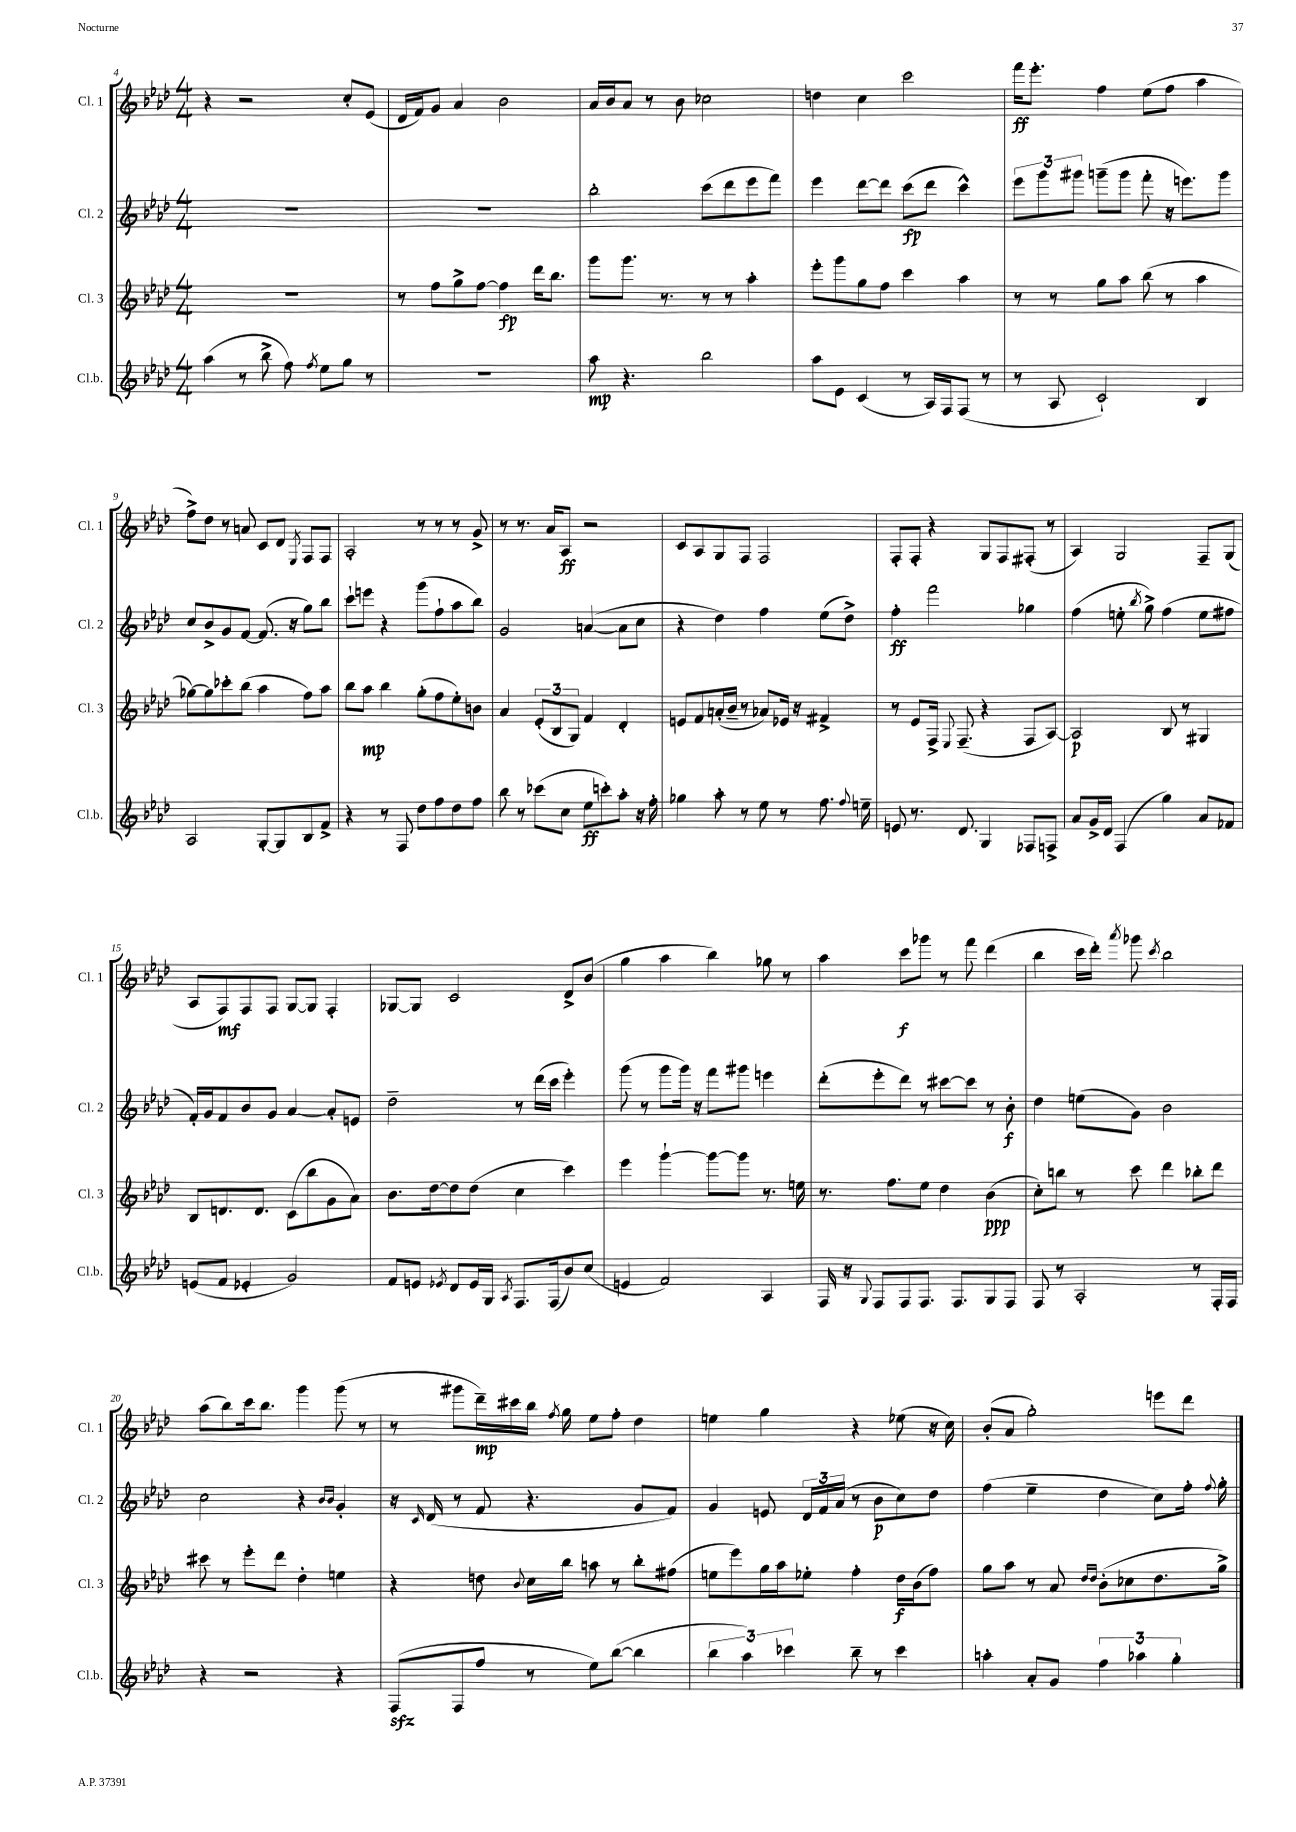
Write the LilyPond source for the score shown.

<<
\new StaffGroup <<
\new Staff = "s0" \with { instrumentName = "Cl. 1" shortInstrumentName = "Cl. 1" } {
    \clef treble \key aes \major \numericTimeSignature \time 4/4
    \autoBeamOff r4 r2 c''8[-. ees'8]( |
    des'16[ f'16) g'8] aes'4 bes'2 |
    aes'16[ bes'16 aes'8] r8 bes'8 ces''2 |
    d''4 c''4 c'''2 |
    f'''16[\ff ees'''8.]-. f''4 ees''8[( f''8] aes''4 |
    f''8[->) des''8] r8 a'8 c'8[ des'8] \acciaccatura { ees8 } f8[ f8] |
    aes2-. r8 r8 r8 g'8-> |
    r8 r8. aes'16[ aes8]\ff r2 |
    c'8[ aes8 g8 f8] f2 |
    f8[-. f8]-. r4 g8[ f8 fis8]-.( r8 |
    aes4) g2 f8[-- g8]( |
    aes8[ f8\mf) f8 f8] g8[~ g8] f4-. |
    ges8[~ ges8] c'2 des'8[-> bes'8]( |
    g''4 aes''4 bes''4) ges''8 r8 |
    aes''4 c'''8[\f ges'''8] r8 f'''8 des'''4( |
    bes''4 c'''16[ des'''16]-.) \acciaccatura { aes'''8 } ges'''8 \acciaccatura { c'''8 } bes''2 |
    aes''8[( bes''8) c'''16 bes''8.] g'''4 g'''8( r8 |
    r8 gis'''8[ des'''16--\mp) cis'''16 bes''16] \acciaccatura { f''8 } g''16 ees''8[ f''8]-. des''4 |
    e''4 g''4 r4 ees''8( r16 c''16) |
    bes'8[-.( aes'8] g''2-.) e'''8[ des'''8] \bar "|." |
}
\new Staff = "s1" \with { instrumentName = "Cl. 2" shortInstrumentName = "Cl. 2" } {
    \clef treble \key aes \major \numericTimeSignature \time 4/4
    \autoBeamOff R1 |
    R1 |
    bes''2-. c'''8[( des'''8 ees'''8 f'''8]) |
    ees'''4 des'''8[~ des'''8] c'''8[\fp( des'''8] c'''4-^) |
    \tuplet 3/2 { ees'''8[ g'''8 gis'''8] } g'''8[--( g'''8] f'''8-. r16 e'''8.[) g'''8] |
    c''8[ bes'8-> g'8 f'8]~ f'8.( r16 g''8[) bes''8] |
    c'''8[-! e'''8] r4 g'''8[( f''8-! aes''8 bes''8]) |
    g'2 a'4~( a'8[ c''8] |
    r4 des''4) f''4 ees''8[( des''8]->) |
    f''4-.\ff f'''2 ges''4 |
    f''4( e''8-. \acciaccatura { bes''8 } g''8->) f''4( e''8[ fis''8] |
    f'16[-.) g'16 f'8 bes'8 g'8] aes'4~ aes'8[-. e'8] |
    des''2-- r8 des'''16[( c'''16] ees'''4-.) |
    g'''8( r8 g'''8[ g'''16]) r16 f'''8[ gis'''8] e'''4 |
    des'''8[-.( ees'''8-. des'''8]) r8 cis'''8[~ cis'''8] r8 bes'8-.\f |
    des''4 e''8[( g'8]) bes'2 |
    c''2 r4 \grace { bes'16[ bes'16] } g'4-. |
    r16 \grace { c'16 } des'16( r8 f'8 r4. g'8[ f'8]) |
    g'4 e'8 \tuplet 3/2 { des'16[ f'16 aes'16]( } r8 bes'8[\p c''8) des''8] |
    f''4( ees''4-- des''4 c''8[) f''16]-. \appoggiatura { f''8 } g''16-. \bar "|." |
}
\new Staff = "s2" \with { instrumentName = "Cl. 3" shortInstrumentName = "Cl. 3" } {
    \clef treble \key aes \major \numericTimeSignature \time 4/4
    \autoBeamOff R1 |
    r8 f''8[ g''8-> f''8]~ f''4\fp des'''16[ bes''8.] |
    g'''8[ g'''8.] r8. r8 r8 aes''4-. |
    ees'''8[-. g'''8 g''8 f''8] c'''4 aes''4 |
    r8 r8 g''8[ aes''8] bes''8( r8 aes''4 |
    ges''8[~) ges''8 ces'''8-. bes''8]( aes''4 f''8[) aes''8] |
    bes''8[ aes''8]\mp bes''4 g''8[-.( f''8 ees''8-.) b'8] |
    aes'4 \tuplet 3/2 { ees'8[-.( bes8 g8]) } f'4 des'4-. |
    e'8[ f'8 a'16-.( bes'16]-- r8 aes'8[) ees'16] r16 fis'4-> |
    r8 ees'8[ f16]-> \appoggiatura { ees8 } f8.--( r4 f8[ aes8]~) |
    aes2\p bes8 r8 gis4 |
    bes8[ d'8. d'8.] c'8[( bes''8 g'8 aes'8]) |
    bes'8.[ des''16~ des''8 des''8]( c''4 c'''4) |
    ees'''4 g'''4~-! g'''8[~ g'''8] r8. e''16 |
    r8. f''8.[ ees''8] des''4 bes'4\ppp( |
    c''8[-.) b''8] r8 c'''8 des'''4 bes''8[-. des'''8] |
    cis'''8 r8 ees'''8[-. des'''8] des''4-. e''4 |
    r4 d''8 \appoggiatura { bes'8 } c''16[ bes''16] a''8 r8 bes''8[-. fis''8]( |
    e''8[ ees'''8) g''16 aes''16 ees''8]-. f''4-. des''16[\f bes'16( f''8]) |
    g''8[ aes''8] r8 aes'8 \grace { des''16[ des''16] } bes'8[-.( ces''8 des''8. g''16]->) \bar "|." |
}
\new Staff = "s3" \with { instrumentName = "Cl.b." shortInstrumentName = "Cl.b." } {
    \clef treble \key aes \major \numericTimeSignature \time 4/4
    \autoBeamOff aes''4( r8 bes''8-> f''8) \acciaccatura { f''8 } ees''8[ g''8] r8 |
    R1 |
    aes''8\mp r4. bes''2 |
    aes''8[ ees'8] c'4( r8 aes16[) f16 f8]( r8 |
    r8 aes8 c'2-!) bes4 |
    aes2 g8[~-. g8 bes8 f'8]-> |
    r4 r8 f8 des''8[ f''8 des''8 f''8] |
    bes''8 r8 ces'''8[( c''8] ees''8[\ff c'''8-.) aes''8]-. r16 f''16-. |
    ges''4 aes''8-. r8 ees''8 r8 f''8. \appoggiatura { f''8 } e''16-- |
    e'8 r8. des'8. g4 fes8[ f8]-> |
    aes'8[ g'16-> des'16] f4( g''4) aes'8[ fes'8] |
    e'8[( f'8] ees'4-. g'2) |
    f'8[ e'8] \acciaccatura { ees'8 } des'8[ ees'16 g16] \acciaccatura { aes8 } f8.[ f16( bes'8) c''8]( |
    e'4 f'2) aes4 |
    f16 r16 \appoggiatura { g8 } f8[ f8 f8.] f8.[ g8 f8] |
    f8 r8 aes2-. r8 f16[-. f16] |
    r4 r2 r4 |
    f8[\sfz( f8 f''8] r8 ees''8[) bes''8]~( bes''4 |
    \tuplet 3/2 { bes''4 aes''4) ces'''4 } bes''8-- r8 ces'''4 |
    a''4-. aes'8[-. g'8] \tuplet 3/2 { f''4 aes''4 g''4-. } \bar "|." |
}
>>
>>
\layout { \context { \Score currentBarNumber = #4 } }
